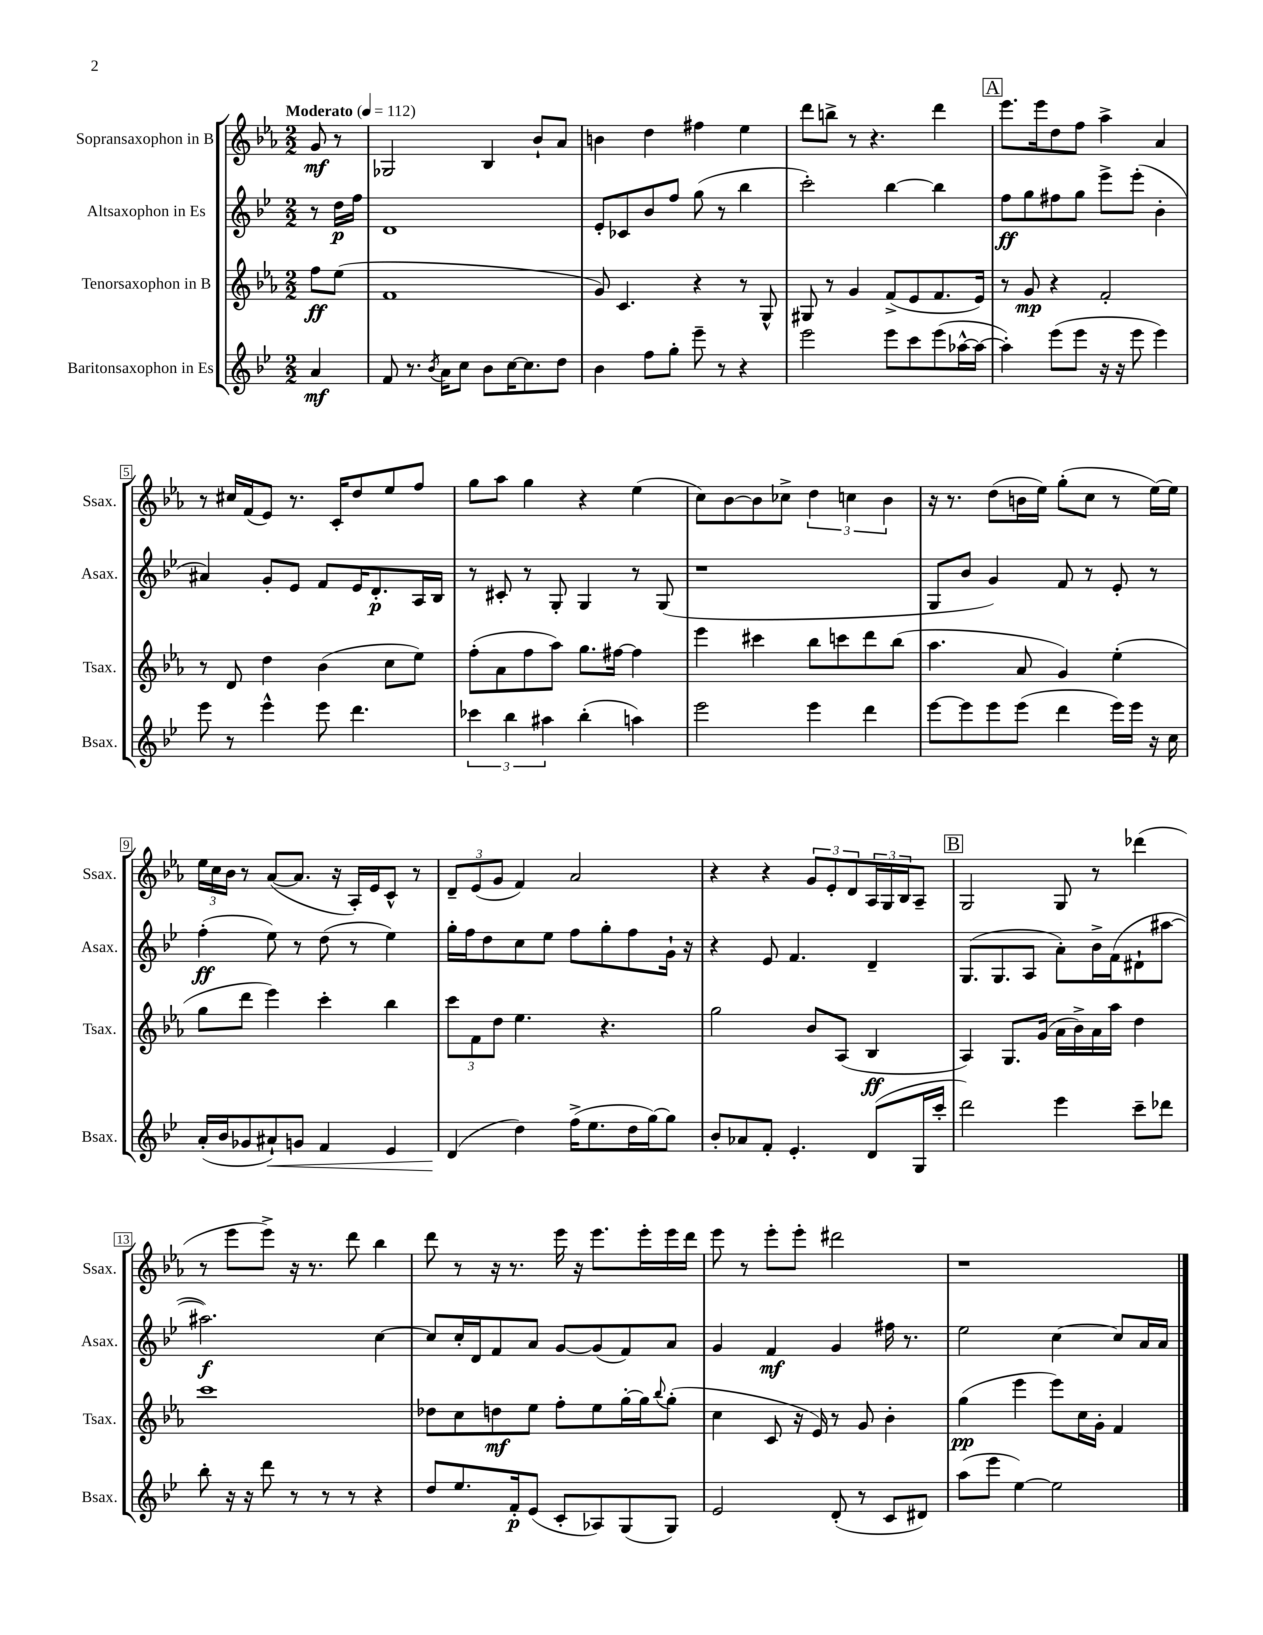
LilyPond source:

<<
\new StaffGroup <<
\new Staff = "s0" \with { instrumentName = "Sopransaxophon in B" shortInstrumentName = "Ssax." } {
    \clef treble \key ees \major \numericTimeSignature \time 2/2 \partial 4 \tempo "Moderato" 4 = 112
    g'8\mf r8 |
    ges2 bes4 bes'8-! aes'8 |
    b'4 d''4 fis''4 ees''4 |
    d'''8 b''8-> r8 r4. d'''4 |
    \mark \markup { \box "A" } ees'''8. ees'''16 d''8 f''8 aes''4-> aes'4 |
    r8 cis''16 f'16( ees'8) r8. c'16-. d''8 ees''8 f''8 |
    g''8 aes''8 g''4 r4 ees''4( |
    c''8) bes'8~ bes'8 ces''8-> \tuplet 3/2 { d''4 c''4 bes'4 } |
    r16 r8. d''8( b'16 ees''16) g''8-.( c''8 r8 ees''16~) ees''16 |
    \tuplet 3/2 { ees''16 c''16 bes'16 } r8 aes'8~( aes'8. r16 aes16-.) ees'16 c'8-^ r8 |
    \tuplet 3/2 { d'8-- ees'8( g'8 } f'4) aes'2 |
    r4 r4 \tuplet 3/2 { g'8 ees'8-. d'8 } \tuplet 3/2 { aes16 g16 bes16 } aes8-- |
    \mark \markup { \box "B" } g2 g8 r8 des'''4( |
    r8 ees'''8 ees'''8->) r16 r8. d'''8 bes''4 |
    d'''8 r8 r16 r8. ees'''16 r16 ees'''8. ees'''16-. ees'''16 d'''16 |
    ees'''8 r8 ees'''8-. ees'''8-. dis'''2 |
    r1 \bar "|." |
}
\new Staff = "s1" \with { instrumentName = "Altsaxophon in Es" shortInstrumentName = "Asax." } {
    \clef treble \key bes \major \numericTimeSignature \time 2/2 \partial 4
    r8 d''16\p f''16 |
    d'1 |
    ees'8-. ces'8 bes'8 f''8 g''8( r8 bes''4 |
    c'''2-.) bes''4~ bes''4 |
    \mark \markup { \box "A" } f''8\ff g''8 fis''8 g''8 ees'''8-> ees'''8-.( bes'4-. |
    ais'4) g'8-. ees'8 f'8 ees'16 d'8.-.\p a16 bes16 |
    r8 cis'8-. r8 g8-. g4 r8 g8( |
    r1 |
    g8 bes'8 g'4) f'8 r8 ees'8-. r8 |
    f''4-.\ff( ees''8) r8 d''8( r8 ees''4) |
    g''16-. f''16 d''8 c''8 ees''8 f''8 g''8-. f''8 g'16-! r16 |
    r4 ees'8 f'4. d'4-- |
    \mark \markup { \box "B" } g8.( g8. a8 a'8-.) bes'16-> f'16( dis'8-! ais''8~ |
    ais''2.\f) c''4~ |
    c''8 c''16-. d'16 f'8 a'8 g'8~ g'8( f'8) a'8 |
    g'4 f'4\mf g'4 fis''16 r8. |
    ees''2 c''4~ c''8 a'16 a'16 \bar "|." |
}
\new Staff = "s2" \with { instrumentName = "Tenorsaxophon in B" shortInstrumentName = "Tsax." } {
    \clef treble \key ees \major \numericTimeSignature \time 2/2 \partial 4
    f''8\ff ees''8( |
    f'1 |
    g'8) c'4. r4 r8 g8-^ |
    gis8 r8 g'4 f'8->( ees'8 f'8. ees'16) |
    \mark \markup { \box "A" } r8 g'8\mp r4 f'2-. |
    r8 d'8 d''4 bes'4( c''8 ees''8) |
    f''8-.( aes'8 f''8 aes''8) g''8. fis''16~ fis''4 |
    ees'''4 cis'''4 bes''8 c'''8 d'''8 bes''8( |
    aes''4. aes'8 g'4) ees''4-.( |
    g''8 d'''8 ees'''4) c'''4-. bes''4 |
    \tuplet 3/2 { c'''8 f'8 d''8 } ees''4. r4. |
    g''2 bes'8 aes8( bes4\ff |
    \mark \markup { \box "B" } aes4) g8. g'16( aes'16 bes'16->) aes'16 aes''16 d''4 |
    c'''1 |
    des''8 c''8 d''8\mf ees''8 f''8-. ees''8 g''16~-. g''16 \appoggiatura { bes''8 } g''8-.( |
    c''4 c'8 r16 ees'16) r8 g'8 bes'4-. |
    g''4\pp( ees'''4 ees'''8) c''16 g'16-. f'4 \bar "|." |
}
\new Staff = "s3" \with { instrumentName = "Baritonsaxophon in Es" shortInstrumentName = "Bsax." } {
    \clef treble \key bes \major \numericTimeSignature \time 2/2 \partial 4
    a'4\mf |
    f'8 r8. \acciaccatura { bes'8 } a'16 c''8 bes'8 c''16~ c''8. d''8 |
    bes'4 f''8 g''8-. ees'''8-- r8 r4 |
    ees'''2 ees'''8 c'''8 ees'''8( aes''16~-^ aes''16~ |
    \mark \markup { \box "A" } aes''4-.) ees'''8( ees'''8 r16 r16 ees'''8 ees'''4) |
    ees'''8 r8 ees'''4-^ ees'''8 d'''4. |
    \tuplet 3/2 { ces'''4 bes''4 ais''4 } bes''4-.( a''4) |
    ees'''2 ees'''4 d'''4 |
    ees'''8~ ees'''8 ees'''8 ees'''8( d'''4 ees'''16) ees'''16 r16 c''16 |
    a'16-.( bes'16 ges'8 ais'8-!\<) g'8 f'4 ees'4 |
    d'4\!( d''4) f''16->( ees''8. d''16 g''16~) g''8 |
    bes'8-. aes'8 f'8-. ees'4.-. d'8( g16 c'''16-. |
    \mark \markup { \box "B" } d'''2) ees'''4 c'''8-- des'''8 |
    bes''8-. r16 r16 d'''8 r8 r8 r8 r4 |
    d''8 ees''8. f'16-.\p ees'8( c'8-. aes8) g8( g8) |
    ees'2 d'8-.( r8 c'8 dis'8) |
    a''8( ees'''8 ees''4~) ees''2 \bar "|." |
}
>>
>>
\layout { \context { \Score \override BarNumber.stencil = #(make-stencil-boxer 0.1 0.3 ly:text-interface::print) } }
